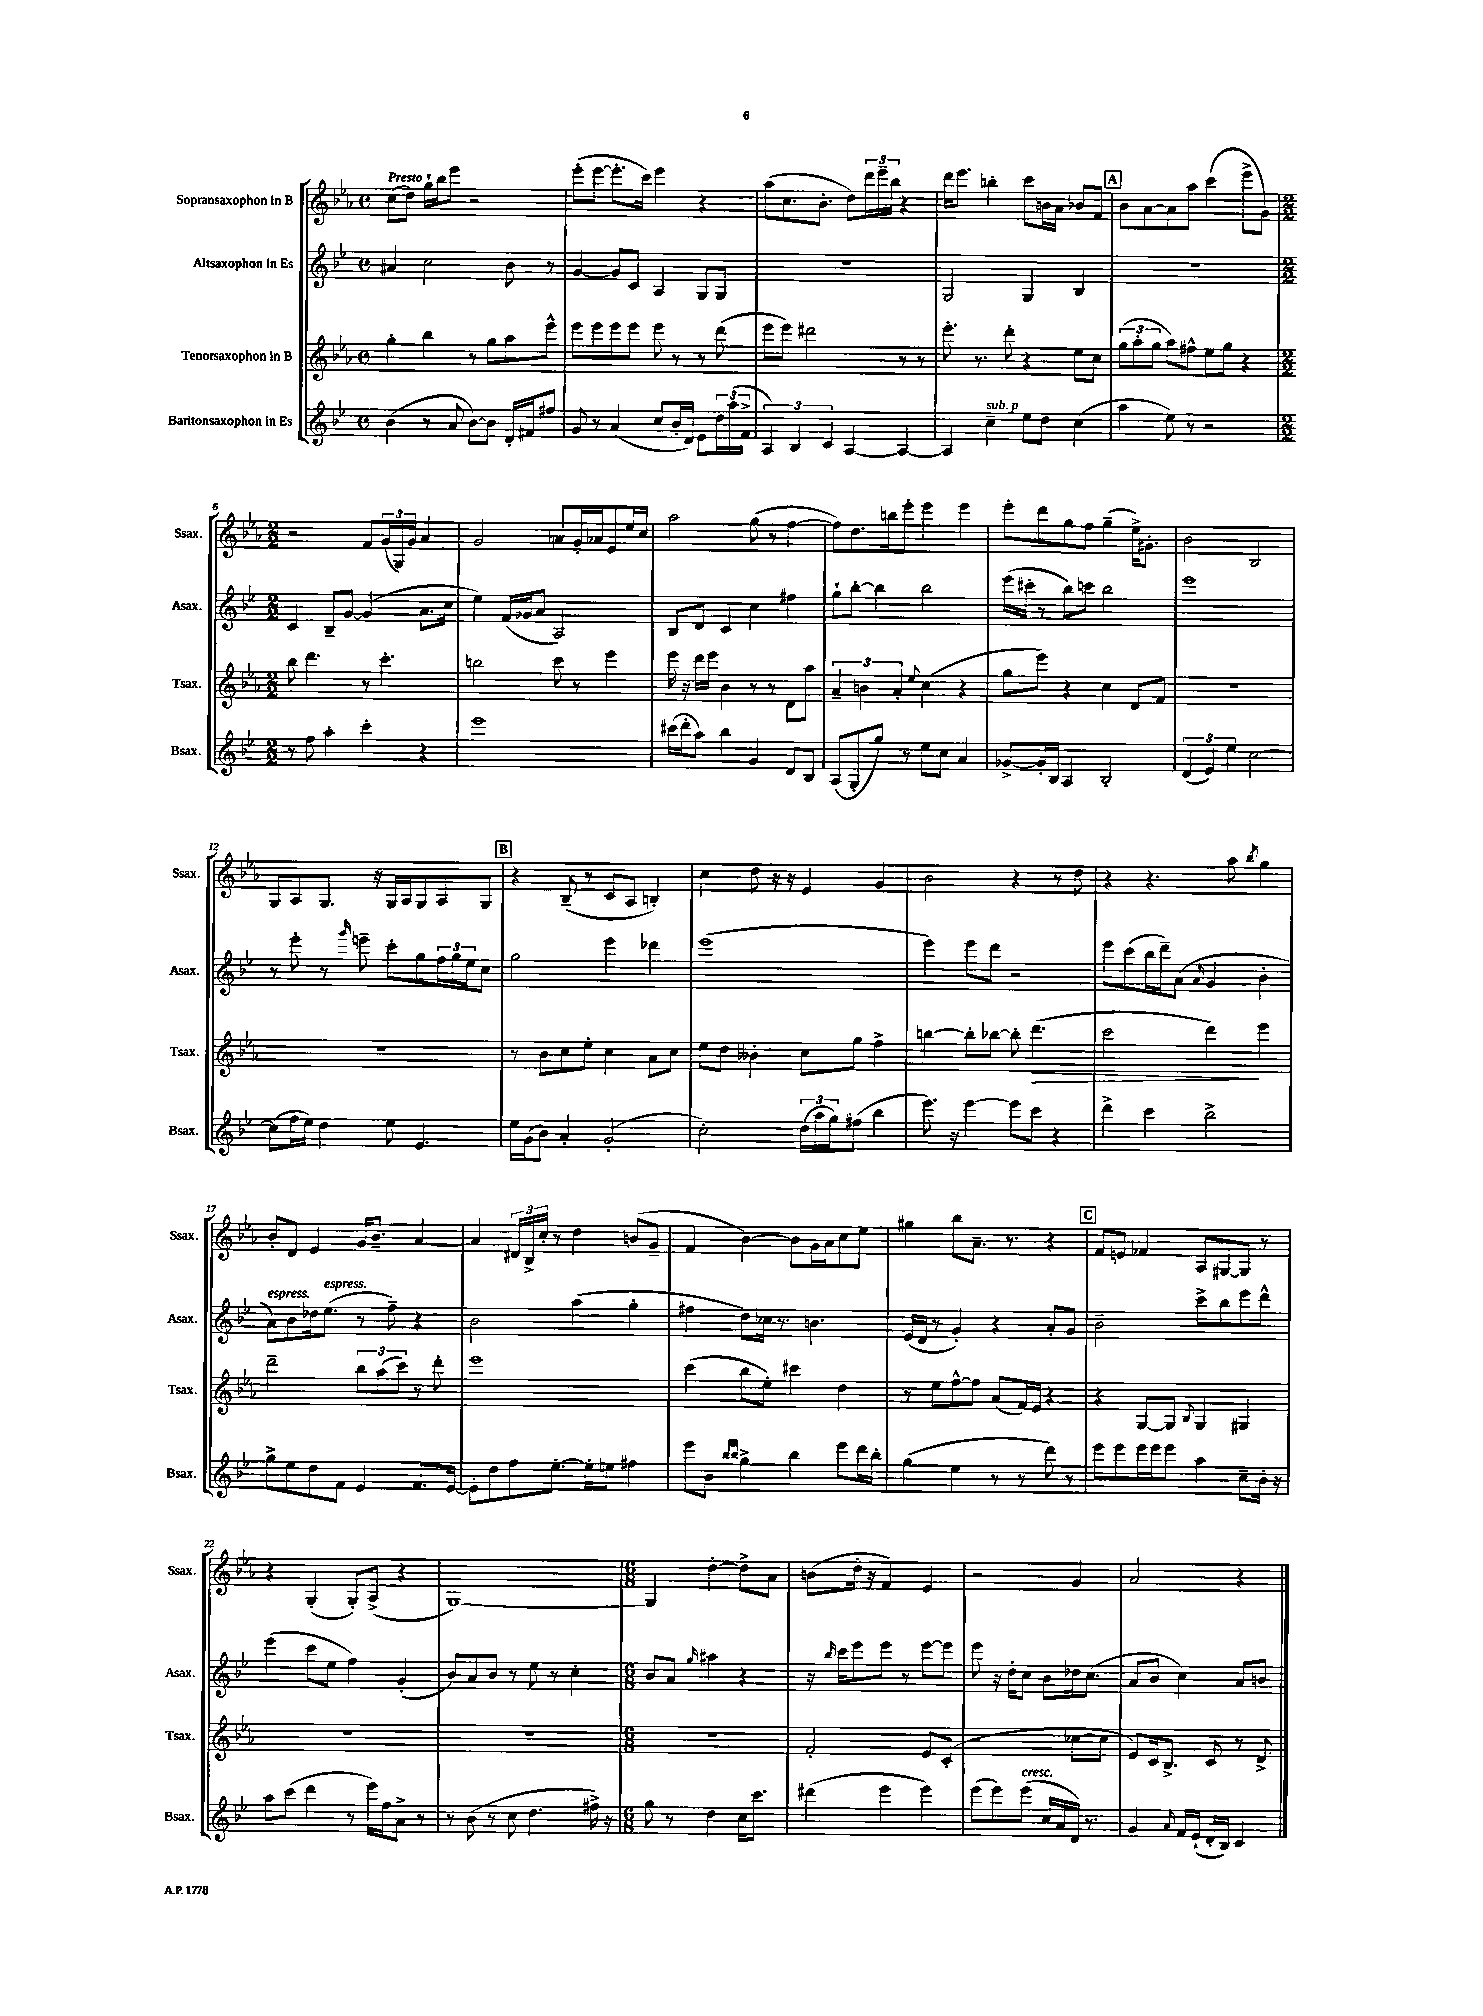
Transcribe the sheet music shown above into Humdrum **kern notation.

**kern	**kern	**dynam	**kern	**kern
*part4	*part3	*part3	*part2	*part1
*staff4	*staff3	*staff3	*staff2	*staff1
*I"Baritonsaxophon in Es	*I"Tenorsaxophon in B	*	*I"Altsaxophon in Es	*I"Sopransaxophon in B
*I'Bsax.	*I'Tsax.	*	*I'Asax.	*I'Ssax.
*clefG2	*clefG2	*	*clefG2	*clefG2
*k[b-e-]	*k[b-e-a-]	*	*k[b-e-]	*k[b-e-a-]
*M4/4	*M4/4	*	*M4/4	*M4/4
*met(c)	*met(c)	*	*met(c)	*met(c)
=1	=1	=1	=1	=1
!	!	!	!	!LO:TX:a:B:t=Presto
(4b-\	4gg'\	.	4a#X/	(8cc\L
.	.	.	.	8dd\J)
8r	4bb-\	.	2cc\	16gg`\LL
.	.	.	.	16bb-\J
8a/	.	.	.	8eee-\J
[8b-\L)	8r	.	.	2r
8b-\J]	8gg\L	.	.	.
16d'/LL	8aa-\	.	8b-\	.
16f#X/J	.	.	.	.
8ff#X/J	8eee-^^\J	.	8r	.
=2	=2	=2	=2	=2
8g/	8eee-\L	.	[4g/	(8eee-'\L
8r	8eee-\	.	.	[8eee-\J
(4a/	8eee-\	.	8g/L]	8.eee-'\L]
.	8eee-\J	.	8c/J	.
.	.	.	.	16ccc\Jk)
8cc/L	8eee-\	.	4A/	4eee-\
16b-'/L	8r	.	.	.
16d/JJ)	.	.	.	.
8e-\L	8r	.	8G/L	4r
24dd\L	(8ddd\	.	8G/J	.
(24aa\	.	.	.	.
24f^\JJ	.	.	.	.
=3	=3	=3	=3	=3
6A/)	8eee-\L	.	1r	(8aa-\L
.	8eee-\J)	.	.	8.cc\
6B-/	.	.	.	.
.	2ddd#X\	.	.	.
.	.	.	.	8.b-'\J
6c/	.	.	.	.
[4A/	.	.	.	8dd\L)
.	.	.	.	24ddd\L
.	.	.	.	24eee-~\
.	.	.	.	24bb-\JJ
4A/_	8r	.	.	4r
.	8r	.	.	.
=4	=4	=4	=4	=4
4A/]	8.eee-'\	.	2G/	16ddd\KL
.	.	.	.	8.eee-\J
.	8.r	.	.	.
!LO:TX:a:i:t=sub. p	!	!	!	!
4cc~\	.	.	.	4bbn'\
.	8ddd'\	.	.	.
8ee-\L	4r	.	4G/	8ccc\L
8dd\J	.	.	.	16bn\L
.	.	.	.	16a-\JJ
(4cc\	8ee-\L	.	4B-/	8b-X/L
.	8cc\J	.	.	8f/J
!!LO:REH:place=s1:t=A
=5	=5	=5	=5	=5
4aa\	(12gg\L	.	1r	8b-\L
.	12aa-'\	.	.	.
.	.	.	.	[8a-\
.	12gg\J	.	.	.
8ee-\)	8aa-\L)	.	.	8a-\]
8r	8ff#X^^\J	.	.	8aa-\J
2r	8ee-\L	.	.	(4ccc\
.	8gg\J	.	.	.
.	4r	.	.	8eee-^\L
.	.	.	.	8g\J)
!!LO:LB:g=z
=6	=6	=6	=6	=6
*M2/2	*M2/2	*	*M2/2	*M2/2
8r	8bb-\	.	4c/	2r
8ff\	4.ddd\	.	.	.
4aa'\	.	.	8B-~/L	.
.	.	.	[8g/J	.
4ccc'\	8r	.	(4g/]	8f/L
.	4.ccc'\	.	.	(24g/L
.	.	.	.	24G/)
.	.	.	.	24g/JJ
4r	.	.	8.a\L	4a-/
.	.	.	16cc\Jk	.
=7	=7	=7	=7	=7
1eee-	2bbn\	.	4ee-\)	2g/
.	.	.	(16f/LL	.
.	.	.	16g-X/J	.
.	.	.	8a/J	.
.	8ccc\	.	2A/)	8an/L
.	8r	.	.	16g'/L
.	.	.	.	16a-X/J
.	4eee-\	.	.	8e-/
.	.	.	.	16ee-/L
.	.	.	.	16cc/JJ
=8	=8	=8	=8	=8
(16ccc#X\LL	16eee-\	.	8B-/L	2aa-\
16ddd'\J	16r	.	.	.
8aa\J)	16ddd\LL	.	8d/J	.
.	16eee-\JJ	.	.	.
4bb-\	4b-\	.	4c/	.
4g/	8r	.	4cc\	(8gg\
.	8r	.	.	8r
8d/L	8d\L	.	4ff#X\	[4ff\
8B-/J	8aa-\J	.	.	.
=9	=9	=9	=9	=9
(8A/L	6a-~/	.	8gg`\L	8ff\L])
8G'/	.	.	[8bb-'\J	8.dd\
.	6bn\	.	.	.
8gg/J)	.	.	4bb-\]	.
.	.	.	.	16bbn\k
.	6a-'/	.	.	.
8r	.	.	.	8eee-'\J
.	8qqee-/	.	.	.
8ee-\L	(4cc\	.	2bb-\	4eee-\
8cc\J	.	.	.	.
4a/	4r	.	.	4eee-\
=10	=10	=10	=10	=10
[8g-X^/L	8gg\L	.	(16eee-\LL	8eee-'\L
.	.	.	16ccc#X'\JJ	.
16g-'/L]	8eee-\J)	.	8r	8ddd\
16B-/JJ	.	.	.	.
4A/	4r	.	8bb-\L)	8gg\
.	.	.	8cccn\J	8ff\J
2B-'/	4cc\	.	2bb-\	(4gg~\
.	8d/L	.	.	16ee-^\KL)
.	.	.	.	8.g#X'\J
.	8f/J	.	.	.
=11	=11	=11	=11	=11
(6d/	1r	.	1eee-	2b-\
6e-/)	.	.	.	.
6ee-\	.	.	.	.
[2cc\	.	.	.	2B-/
!!LO:LB:g=z
=12	=12	=12	=12	=12
(8cc\L]	1r	.	8r	8G/L
16ff\L	.	.	8eee-'\	8A-/
16ee-\JJ)	.	.	.	.
4dd\	.	.	8r	8.G/J
.	.	.	16qqggg/	.
.	.	.	8eeen~\	.
.	.	.	.	16r
8ee-\	.	.	8ccc'\L	16G/LL
.	.	.	.	16A-/J
4.e-/	.	.	8gg\	8G/
.	.	.	24ff\L	8A-/
.	.	.	24gg\	.
.	.	.	24ee-\J	.
.	.	.	8cc\J	8G/J
!!LO:REH:place=s1:t=B
=13	=13	=13	=13	=13
16ee-\LL	8r	.	2gg\	4r
(16g\J	.	.	.	.
8b-\J)	8b-\L	.	.	.
4a'/	8cc\	.	.	(8B-~/
.	8ee-'\J	.	.	8r
(2g'/	4cc\	.	4eee-\	8c/L
.	.	.	.	8A-/J
.	8a-\L	.	4ddd-X\	4Bn'/)
.	8cc\J	.	.	.
=14	=14	=14	=14	=14
2cc'\)	8ee-\L	.	(1eee-	4cc\
.	8dd\J	.	.	.
.	4b--X'\	.	.	8dd\
.	.	.	.	16r
.	.	.	.	16r
(24dd\LL	8cc\L	.	.	4e-/
24aa\	.	.	.	.
24gg\J)	.	.	.	.
(8ff#X\J	8gg\J	.	.	.
4bb-\	4ff^\	.	.	4g/
=15	=15	=15	=15	=15
8.eee-\)	[4bbn\	.	4eee-\)	2b-\
16r	.	.	.	.
[4eee-\	8bb'\L]	.	8eee-\L	.
.	[8bb-X\J	.	8ddd\J	.
8eee-\L]	8bb-'\]	.	2r	4r
!	!	!LO:HP:b	!	!
8ccc\J	(4.ddd\	>	.	.
4r	.	.	.	8r
.	.	.	.	8dd\
=16	=16	=16	=16	=16
4ddd^\	2ccc\	.	8eee-\L	4r
.	.	.	(8ccc\	.
4ccc\	.	.	16bb-\L	4.r
.	.	.	16ddd~\J)	.
.	.	.	(8a\J	.
.	.	.	16qqa/	.
2bb-^\	4ddd\)	.	4g/	.
.	.	.	.	8aa-\
.	.	.	.	8qbb-/
.	4eee-\	]	4b-'\	4gg\
!!LO:LB:g=z
=17	=17	=17	=17	=17
!	!	!	!LO:TX:a:i:t=espress.	!
8gg^\L	2ddd~\	.	8a\L)	8b-'/L
8ee-\	.	.	8b-\	8d/J
8dd\	.	.	16dd-X\k	4e-/
!	!	!	!LO:TX:a:i:t=espress.	!
.	.	.	(8.ee-\J	.
8f\J	.	.	.	.
4e-/	12bb-\L	.	8r	16g/KL
.	.	.	.	8.b-~/J
.	(12aa-\	.	.	.
.	.	.	8ff~\)	.
.	12ccc\J)	.	.	.
8.f/L	8r	.	4r	[4a-/
.	8ddd'\	.	.	.
[16e-/Jk	.	.	.	.
=18	=18	=18	=18	=18
8e-'\L]	1eee-	.	2b-\	4a-/]
8dd\	.	.	.	.
8ff\	.	.	.	24d#X/LL
.	.	.	.	24B-^/
.	.	.	.	24cc'/JJ
[8.ee-'\J	.	.	.	8r
.	.	.	(4aa\	4dd\
16ee-'\KL]	.	.	.	.
8een\J	.	.	.	.
4ff#X\	.	.	4gg'\	(8bn/L
.	.	.	.	8g~/J
=19	=19	=19	=19	=19
8eee-\L	(4ccc\	.	4ff#X\	4f/
8b-\J	.	.	.	.
16qqbb-/LL	.	.	.	.
16qqbb-/JJ	.	.	.	.
4gg^\	8bb-\L	.	8dd\L)	[4b-\)
.	8ee-'\J)	.	16cc-X\Jk	.
.	.	.	8.r	.
4bb-\	4ccc#X\	.	.	8b-\L]
.	.	.	4.bn\	16g\L
.	.	.	.	16a-\J
8eee-\L	4dd\	.	.	8cc\
16ddd\L	.	.	.	8ee-\J
16bb-'\JJ	.	.	.	.
=20	=20	=20	=20	=20
(4gg\	8r	.	(16e-/LL	4gg#X\
.	.	.	16d/JJ	.
.	8ee-\L	.	8r	.
4ee-\	[8ff^^\	.	4g'/)	8bb-\L
.	8ff\J]	.	.	8.a-~\J
8r	(8a-/L	.	4r	.
.	.	.	.	8.r
8r	16f/L)	.	.	.
.	16e-/JJ	.	.	.
8ddd\)	4r	.	8a'/L	4r
8r	.	.	8g/J	.
!!LO:REH:place=s1:t=C
=21	=21	=21	=21	=21
8eee-\L	4r	.	2b-~\	8f/L
8eee-\	.	.	.	8en/J
16eee-\L	[8G/L	.	.	4f-X/
16eee-\J	.	.	.	.
8eee-\J	8G/J]	.	.	.
.	8qqB-/	.	.	.
4aa\	4G/	.	8ccc^\L	8A-/L
.	.	.	8bb-\	[8G#X/
8cc~\L	4G#X/	.	8eee-\	8G#/J]
16b-'\Jk	.	.	8ddd^^\J	8r
16r	.	.	.	.
!!LO:LB:g=z
=22	=22	=22	=22	=22
8aa\L	1r	.	(4eee-\	4r
(8ccc\J	.	.	.	.
4ddd\	.	.	8ccc\L	(4G'/
.	.	.	8ee-\J	.
8r	.	.	4ff\)	8G'/L)
16eee-\LL)	.	.	.	(8A-^/J
16ff\J	.	.	.	.
8a^\J	.	.	(4g'/	4r
8r	.	.	.	.
=23	=23	=23	=23	=23
8r	1r	.	8b-/L)	[1G)
(8b-\	.	.	8a/	.
8r	.	.	8b-/J	.
8cc\	.	.	8r	.
4.dd\	.	.	8ee-\	.
.	.	.	8r	.
.	.	.	4cc'\	.
16ff#X^\)	.	.	.	.
16r	.	.	.	.
=24	=24	=24	=24	=24
*M6/8	*M6/8	*	*M6/8	*M6/8
8gg\	2.r	.	8b-/L	4G/]
8r	.	.	8a/J	.
.	.	.	16qqgg/	.
4dd\	.	.	4aa#X\	[4dd'\
16cc\KL	.	.	4r	8dd^\L]
8.ccc\J	.	.	.	.
.	.	.	.	8a-\J
=25	=25	=25	=25	=25
(4ddd#X\	2f'/	.	16r	(8bn\L
.	.	.	16qqbb-/	.
.	.	.	16ccc\KL	.
.	.	.	8eee-\	16dd'\Jk
.	.	.	.	16r
4eee-\	.	.	8eee-\J	4f/)
.	.	.	8r	.
4eee-\)	8e-/L	.	[8eee-\L	4e-/
.	(8c'/J	.	8eee-\J]	.
=26	=26	=26	=26	=26
(8eee-\L	2r	.	8eee-\	2r
8eee-\)	.	.	16r	.
.	.	.	16dd'\KL	.
!LO:TX:a:i:t=cresc.	!	!	!	!
(8eee-\J	.	.	8cc\J	.
16cc/LL	.	.	8b-\L	.
16a/	.	.	.	.
16d/JJ)	[8cc-X\L	.	16dd-X\k	4g/
8.r	.	.	(8.cc\J	.
.	8cc-\J]	.	.	.
=27	=27	=27	=27	=27
4g/	8e-/L)	.	8a/L	2a-/
.	16c/k	.	8b-/J	.
.	8.B-^/J	.	.	.
16qqa/	.	.	.	.
16f/LL	.	.	4cc\)	.
(16e-`/JJ	.	.	.	.
16d'/LL	8c/	.	.	.
16B-/JJ)	.	.	.	.
4c/	8r	.	8a/L	4r
.	8d^/	.	8bn/J	.
==	==	==	==	==
*-	*-	*-	*-	*-
